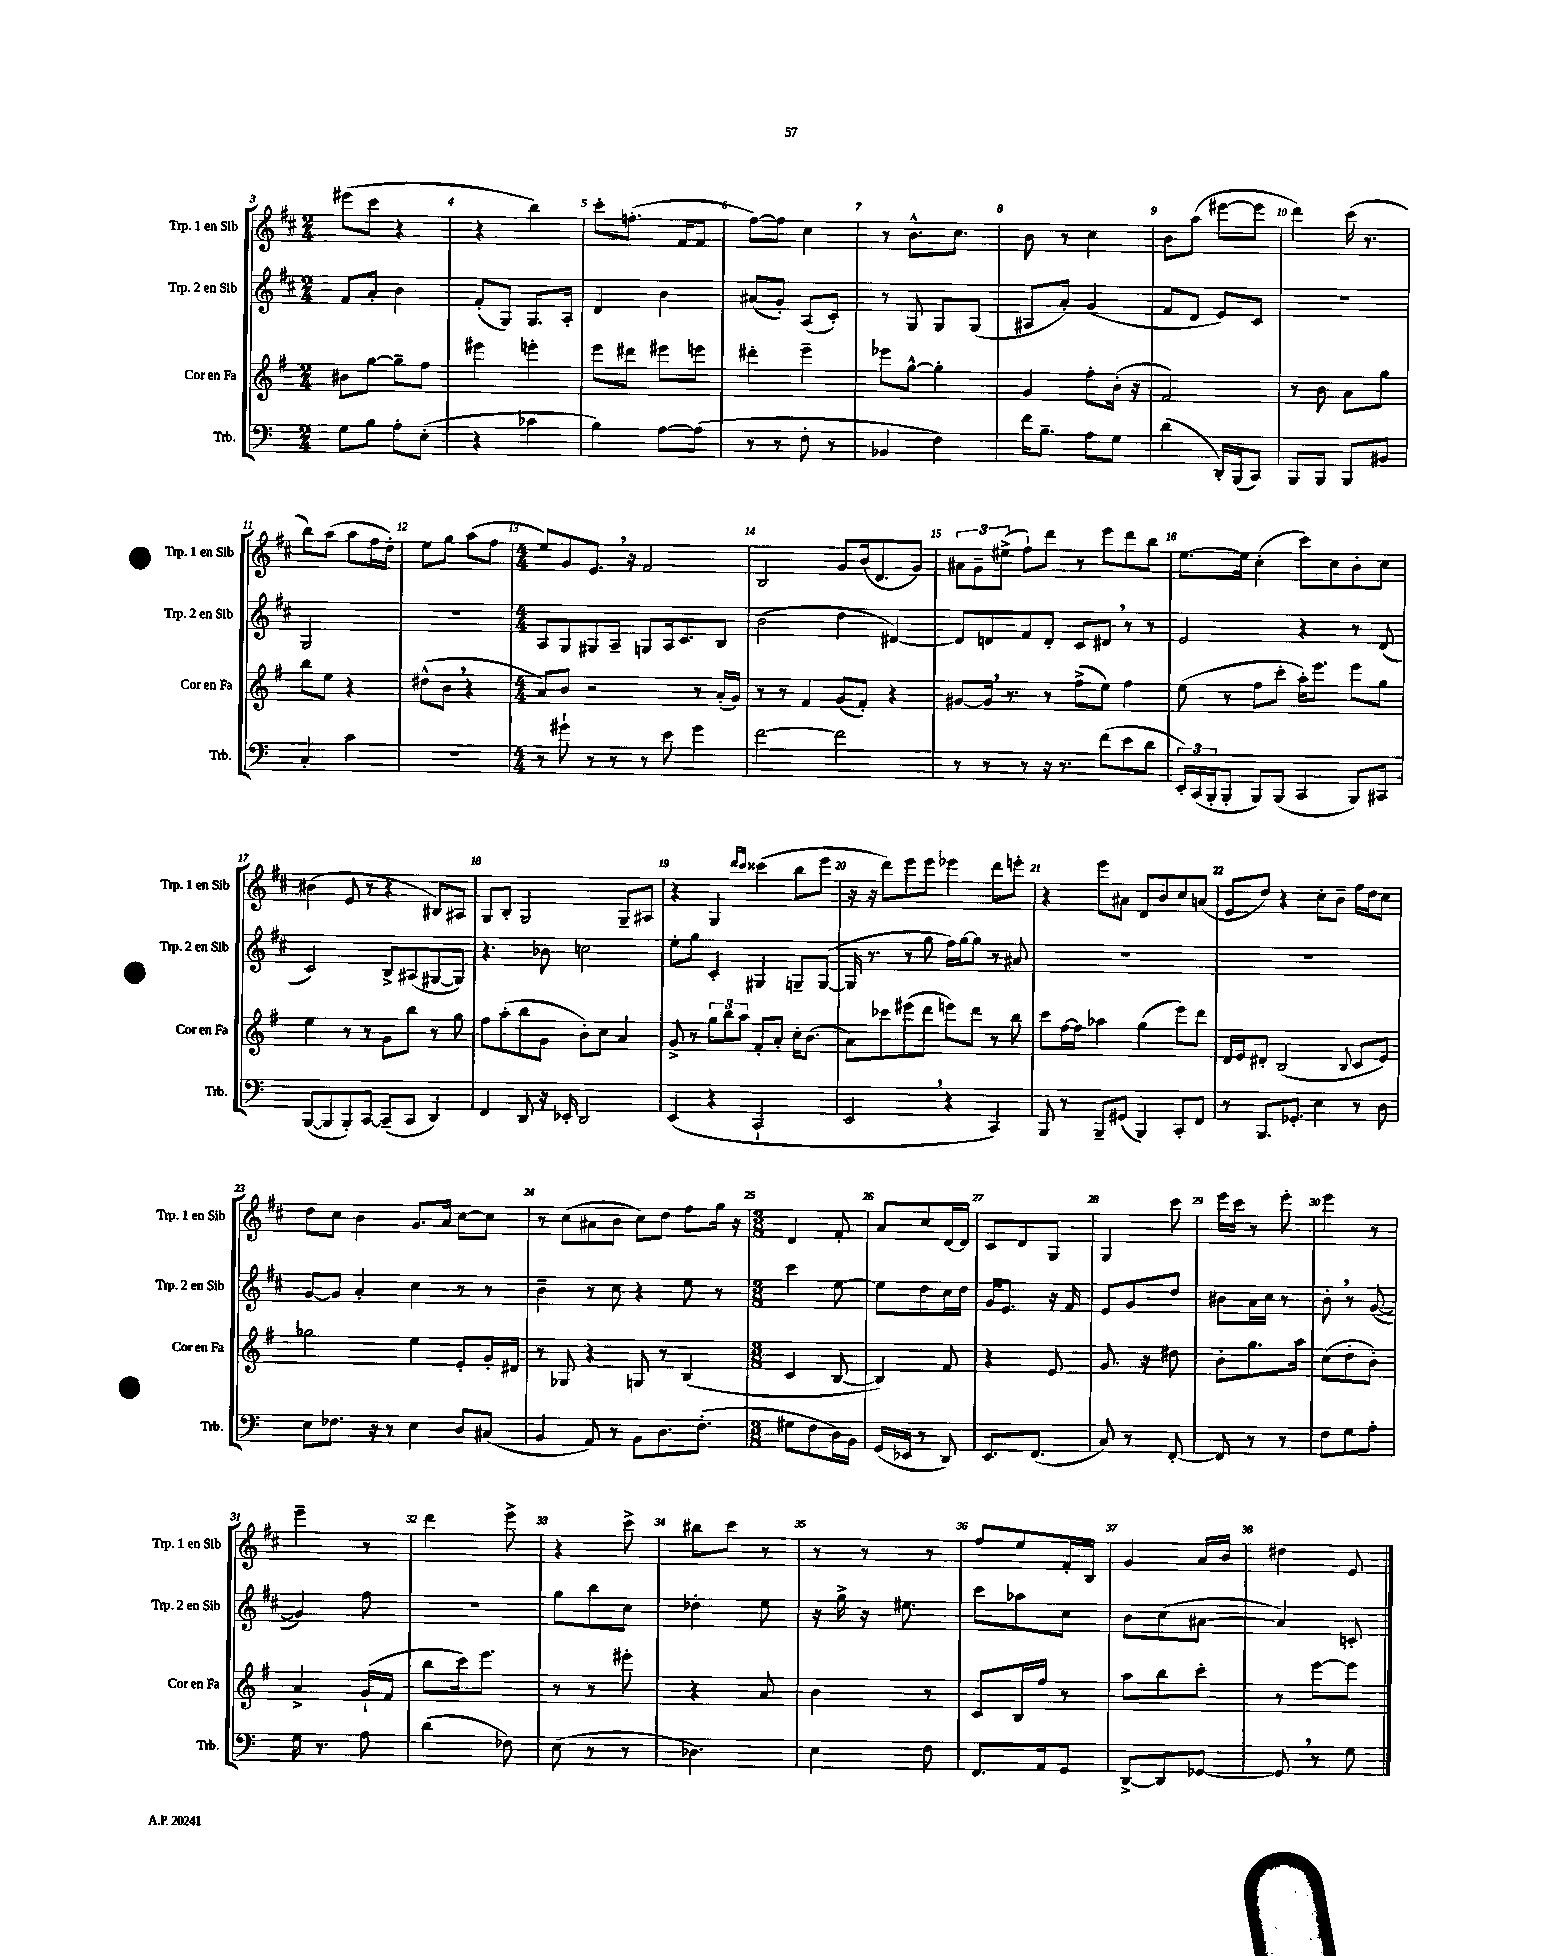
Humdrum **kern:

**kern	**kern	**kern	**kern
*part4	*part3	*part2	*part1
*staff4	*staff3	*staff2	*staff1
*I"Trb.	*I"Cor en Fa	*I"Trp. 2 en Sib	*I"Trp. 1 en Sib
*I'Trb.	*I'Cor en Fa	*I'Trp. 2 en Sib	*I'Trp. 1 en Sib
*clefF4	*clefG2	*clefG2	*clefG2
*k[]	*k[f#]	*k[f#c#]	*k[f#c#]
*M2/4	*M2/4	*M2/4	*M2/4
=3	=3	=3	=3
8G\L	8b#X\L	8f#/L	(8eee#X\L
8B\J	[8gg\J	8a'/J	8ccc#\J
8A'\L	8gg~\L]	4b\	4r
(8E'\J	8ff#\J	.	.
=4	=4	=4	=4
4r	4eee#X\	(8f#'/L	4r
.	.	8G/J)	.
4c-X\	4eeen'\	8.G/L	4bb\)
.	.	16A'/Jk	.
=5	=5	=5	=5
4B\)	8eee\L	4d/	8ccc#'\L
.	8ddd#X\J	.	(8.ffn'\J
[8A\L	8eee#X\L	4b\	.
.	.	.	16f#/KL
(8A\J]	8eeen\J	.	8f#/J
=6	=6	=6	=6
8r	4ddd#X'\	(8a#X/L	[8ff#\L)
8r	.	8g'/J)	8ff#\J]
8F'\	4eee~\	(8A/L	4cc#\
8r	.	8c#'/J)	.
=7	=7	=7	=7
4BB-X/	8eee-X\L	8r	8r
.	[8gg^^\J	8G/	8.b^^\L
4F\)	4gg'\]	8G/L	.
.	.	.	8.cc#\J
.	.	(8G/J	.
=8	=8	=8	=8
16f\KL	4g/	8A#X/L	8b\
8.B~\J	.	.	.
.	.	8a'/J)	8r
8A\L	8ff#'\L	(4g/	4cc#\
8G\J	(16b'\Jk	.	.
.	16r	.	.
=9	=9	=9	=9
(4d\	2f#/)	8f#/L	8b\L
.	.	8d/J	(8aa\J
16DD'/LL)	.	8e/L)	[8eee#X\L
(16BBB/J	.	.	.
8CC/J)	.	8c#/J	8eee#\J]
=10	=10	=10	=10
8BBB/L	8r	2r	4ddd\)
8BBB/J	8b\	.	.
8BBB/L	8a\L	.	(16ccc#\
.	.	.	8.r
8BB#X/J	8gg\J	.	.
!!LO:LB:g=z
=11	=11	=11	=11
4C'/	8bb\L	2G/	8bb\L)
.	8ee\J	.	(8aa\J
4c\	4r	.	8aa\L
.	.	.	16ff#\L
.	.	.	16dd'\JJ)
=12	=12	=12	=12
2r	(8dd#X^^\L	2r	8ee\L
.	8b,\J	.	8gg\J
.	4r	.	(8aa\L
.	.	.	8ff#\J
=13	=13	=13	=13
*M4/4	*M4/4	*M4/4	*M4/4
8r	8a/L)	8A/L	8ee/L)
8g#X`\	8b/J	8G/	8g/
8r	2r	8G#X/	8.e,/J
8r	.	8A~/J	.
.	.	.	16r
8r	.	8Gn/L	2f#/
8e\	.	16A/k	.
.	.	8.c#/	.
4g#\	8r	.	.
.	(16a'/LL	8B/J	.
.	16g/JJ)	.	.
=14	=14	=14	=14
[2f\	8r	(2b\	2B/
.	8r	.	.
.	4f#/	.	.
2f\]	(8g/L	4dd\	8g/L
.	8f#'/J)	.	(16b/k
.	.	.	8.d/
.	4r	[4d#X/)	.
.	.	.	8g/J)
=15	=15	=15	=15
8r	[8g#X/L	8d#/L]	12a#X\L
.	.	.	12g~\
8r	16g#,/Jk]	8dn/	.
.	.	.	(12ee#X^\J
.	8.r	.	.
8r	.	8f#/	8ff#`\L)
16r	8r	8d'/J	8ddd\J
8.r	.	.	.
.	(8ff#^\L	8c#/L	8r
(8f\L	8ee\J)	8d#X,/J	8eee\L
8e\	4ff#\	8r	8ddd\
8d\J	.	8r	8bb\J
=16	=16	=16	=16
24EE'/LL)	(8ee\	2e/	[8.ee\L
(24CC/	.	.	.
24BBB'/J	.	.	.
8BBB'/J	8r	.	.
.	.	.	16ee\Jk]
8BBB/L)	8ff#\L	.	(4cc#'\
(8BBB/J	8ccc'\J	.	.
4CC/	16aa'\KL)	4r	8ccc#\L)
.	8.eee\J	.	.
.	.	.	8cc#\
8BBB/L)	8eee\L	8r	8b'\
8CC#X/J	8gg\J	(8d/	8cc#\J
!!LO:LB:g=z
=17	=17	=17	=17
([8BBB/L	4ee\	2c#/)	(4b#X\
8BBB/]	.	.	.
8BBB'/)	8r	.	8e/
[8CC/J	8r	.	8r
(8CC~/L]	8g\L	8B^/L	4r
8CC/J	8bb\J	(8A#X/	.
4DD/)	8r	[8G#X/	8B#X/L)
.	8gg\	8G#/J])	8A#X/J
=18	=18	=18	=18
4FF/	8ff#\L	4.r	8G/L
.	(8aa'\	.	8B'/J
8DD/	8bb\	.	2G/
16r	8g\J	8b-X\	.
16EE-X'/	.	.	.
2DD/	8b'\L)	2ccn\	.
.	8cc\J	.	.
.	4a/	.	8G~/L
.	.	.	8A#X/J
=19	=19	=19	=19
(4EE/	8g^/	8ee'\L	4r
.	8r	8gg\J	.
4r	12gg\L	4c#'/	4G/
.	12bb\	.	.
.	12aa\J	.	.
.	.	.	16qqddd/LL
.	.	.	16qqccc#/JJ
2CC`/	8f#'/L	4G#X/	(4ccc##X\
.	8a'/J	.	.
.	16cc'\KL	8Gn~/L	8bb\L
.	(8.b\J	.	.
.	.	([8G/J	8eee\J
=20	=20	=20	=20
2EE,/	8a\L)	16G/]	16r
.	.	8.r	16r
.	8ccc-X\	.	8ddd\L)
.	(8eee#X\	8r	8eee\
.	8ddd\J	8gg\	8eee\J
4r	8eeen\L)	16ff#\LL)	4eee-X\
.	.	[16gg\J	.
.	8ddd\J	8gg\J]	.
4CC/)	8r	8r	8ddd\L
.	8bb\	8a#X/	8eeen'\J
=21	=21	=21	=21
8BBB/	8ccc\L	1r	4r
8r	[16ff#\L	.	.
.	16ff#\JJ]	.	.
8BBB~/L	4aa-X\	.	8eee\L
(8GG#X/J	.	.	8a#X\J
4BBB/)	(4gg\	.	8d/L
.	.	.	8b/
8CC'/L	8eee\L)	.	8cc#/
8FF/J	8ddd\J	.	(8an/J
=22	=22	=22	=22
8r	16d/LL	1r	8e/L
.	16e/J	.	.
8.BBB/L	8d#X'/J	.	8dd/J)
.	(2B/	.	4r
8.GG-X'/J	.	.	.
4E\	.	.	8cc#'\L
.	.	.	8b~\J
.	8qqB/	.	.
8r	8c/L	.	16ff#\LL
.	.	.	16dd\J
8D\	8e/J)	.	8cc#\J
!!LO:LB:g=z
=23	=23	=23	=23
8E\L	2gg-X\	[8g/L	8dd\L
8.F-X\J	.	8g/J]	8cc#\J
.	.	4a'/	4b\
16r	.	.	.
8r	.	.	.
4E\	4ee\	4cc#\	8.g/L
.	.	.	16a/Jk
8D/L	8e'/L	8r	[8cc#\L
(8C#X/J	16g'/L	8r	8cc#\J]
.	16d#X/JJ	.	.
=24	=24	=24	=24
4BB/	8r	4b~\	8r
.	8G-X/	.	(8cc#\L
8AA/)	4r	8r	8a#X\
8r	.	8cc#\	8b\J
8BB\L	8Gn/	4r	8cc#\L)
8.D\	8r	.	8dd\J
.	(4B/	8ee\	8ff#\L
(8.F'\J	.	.	.
.	.	8r	16gg\Jk
.	.	.	16r
=25	=25	=25	=25
*M3/8	*M3/8	*M3/8	*M3/8
8G#X\L	4c/	4ccc#\	4d/
8F\	.	.	.
16D\L)	[8B/	[8ee\	8f#'/
16BB\JJ	.	.	.
=26	=26	=26	=26
(16GG/LL	4B/])	8ee\L]	8a/L
16EE-X/JJ	.	.	.
8r	.	8dd\	8cc#/
8DD/)	8f#/	16cc#\L	[16d/L
.	.	16dd\JJ	16d/JJ]
=27	=27	=27	=27
8.EE/L	4r	16g/KL	8c#/L
.	.	8.e/J	.
.	.	.	8d/
(8.FF/J	.	.	.
.	8e/	16r	8G/J
.	.	16f#/	.
=28	=28	=28	=28
8C/)	8.g/	8e/L	4G/
8r	.	8g/	.
.	16r	.	.
[8FF'/	8dd#X\	8dd/J	8ccc#\
=29	=29	=29	=29
8FF/]	8b'\L	8b#X\L	16eee\LL
.	.	.	16ccc#\JJ
8r	8.gg\	16a\L	8r
.	.	16cc#\JJ	.
8r	.	8r	8eee'\
.	16aa\Jk	.	.
=30	=30	=30	=30
8F\L	(8cc\L	8b',\	4eee\
8G\	8dd'\	8r	.
8A'\J	8b'\J)	([8g/	8r
!!LO:LB:g=z
=31	=31	=31	=31
16G\	4a^/	4g/])	4eee~\
8.r	.	.	.
8A\	(16g`/LL	8ff#\	8r
.	16f#/JJ	.	.
=32	=32	=32	=32
(4d\	8bb\L	4.r	4ddd\
.	16ccc\k)	.	.
.	8.eee\J	.	.
8F-X\)	.	.	8eee^\
=33	=33	=33	=33
(8E\	8r	8gg\L	4r
8r	8r	8bb\	.
8r	8eee#X'\	8cc#\J	8ccc#^\
=34	=34	=34	=34
4.D-X\)	4r	4dd-X'\	8bb#X\L
.	.	.	8ccc#\J
.	8a/	8ee\	8r
=35	=35	=35	=35
4E\	4b\	16r	8r
.	.	16gg^\	.
.	.	16r	8r
.	.	8.ee#X\	.
8F\	8r	.	8r
=36	=36	=36	=36
8.FF/L	8c/L	8ccc#\L	8ff#/L
.	16B/L	8aa-X\	8ee/
16AA/k	16ff#/JJ	.	.
8GG/J	8r	8cc#\J	16f#'/L
.	.	.	16B/JJ
=37	=37	=37	=37
[8DD^/L	8aa\L	8b\L	4g/
8DD/]	8bb\	(8cc#\	.
[8GG-X/J	8ccc'\J	[8a#X\J	16a/LL
.	.	.	16b/JJ
=38	=38	=38	=38
8GG-,/]	8r	4a#/])	4dd#X\
8r	[8eee\L	.	.
8G\	8eee\J]	8cn'/	8e/
==	==	==	==
*-	*-	*-	*-
